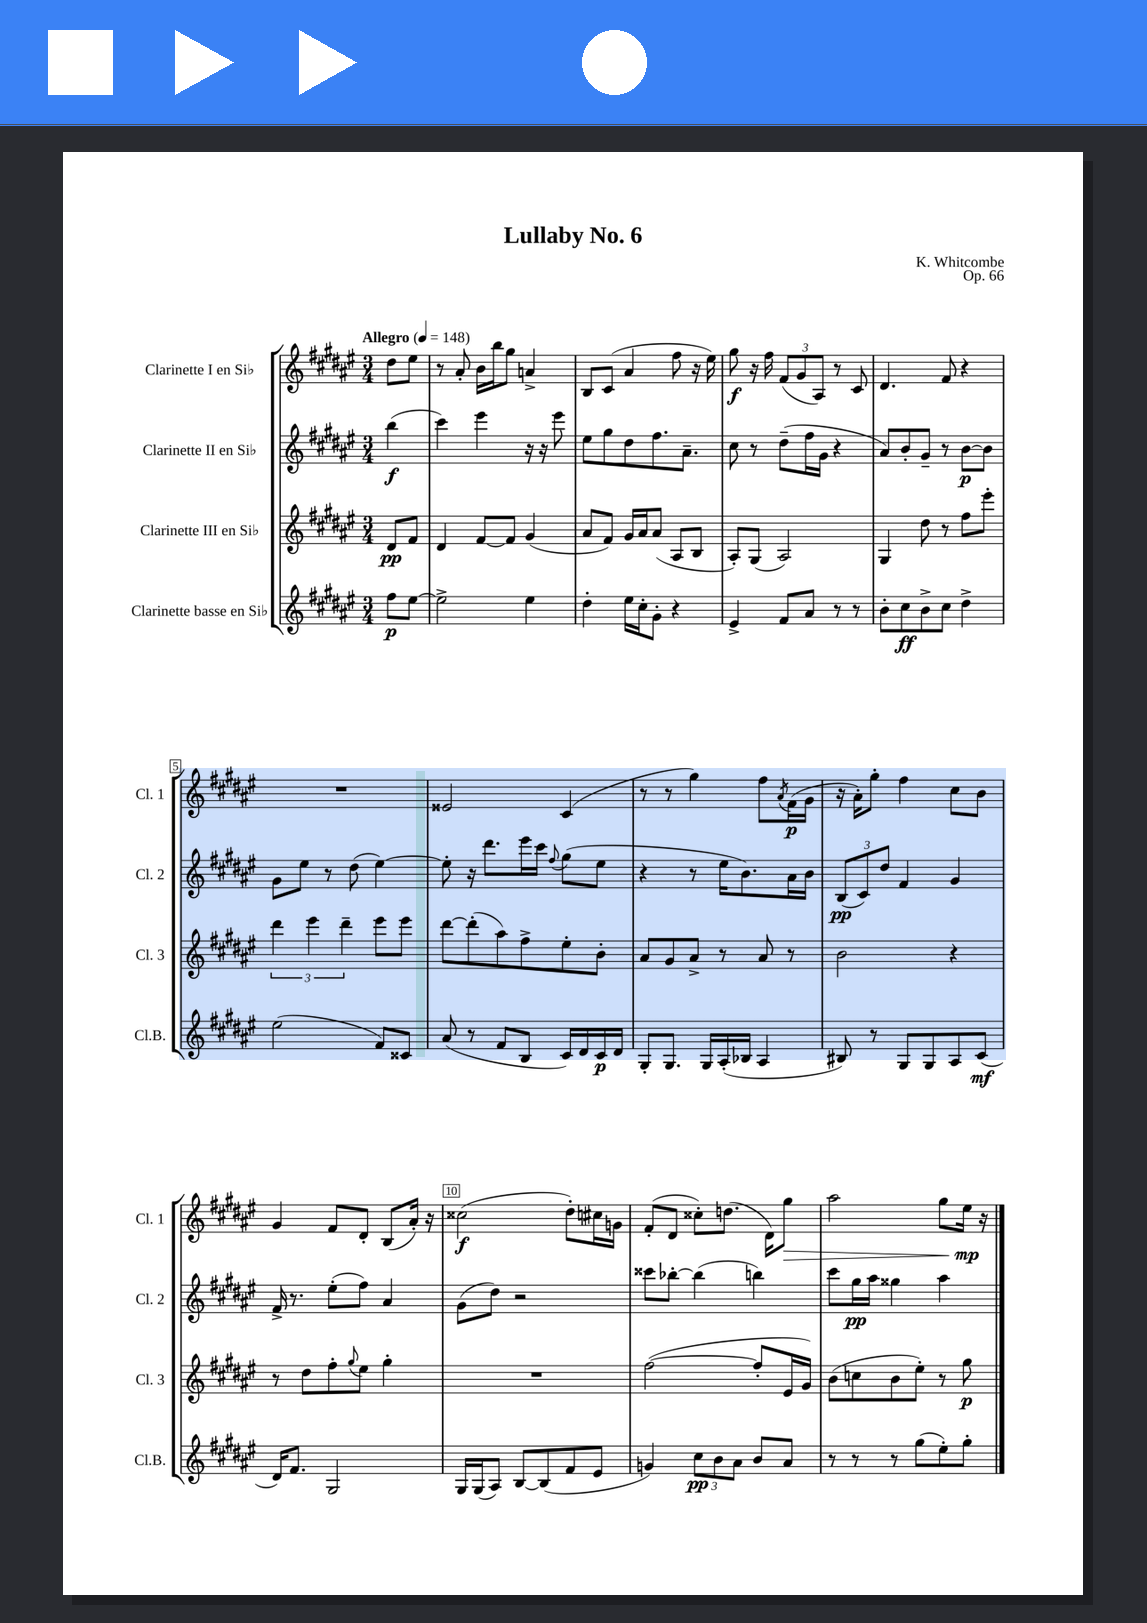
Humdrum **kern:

**kern	**kern	**kern	**kern
*staff4	*staff3	*staff2	*staff1
*clefG2	*clefG2	*clefG2	*clefG2
*k[f#c#g#d#a#e#]	*k[f#c#g#d#a#e#]	*k[f#c#g#d#a#e#]	*k[f#c#g#d#a#e#]
*M3/4	*M3/4	*M3/4	*M3/4
*MM148	*MM148	*MM148	*MM148
8ff#	8d#	(4bb	8dd#
[8ee#	8f#	.	8ee#
=	=	=	=
2ee#^]	4d#	4ccc#)	8r
.	.	.	8a#'
.	[8f#	4eee#	16b
.	.	.	16bb
.	8f#]	.	8gg#
4ee#	(4g#	16r	4a^
.	.	16r	.
.	.	8eee#	.
=	=	=	=
4dd#'	8a#	8ee#	8B
.	8f#)	8gg#	(8c#
16ee#	16g#	8dd#	4a#
16cc#'	16a#	.	.
8g#'	(8a#	8.ff#	.
4r	8A#	.	8ff#
.	.	8.a#~	.
.	8B	.	16r
.	.	.	16ee#)
=	=	=	=
4e#^	8A#')	8cc#	8gg#
.	(8G#	8r	16r
.	.	.	16ff#
8f#	2A#)	(8dd#~	(12f#
.	.	.	12g#
8a#	.	16ff#	.
.	.	.	12A#)
.	.	16g#	.
8r	.	4r	8r
8r	.	.	8c#
=	=	=	=
8b'	4G#	8a#)	4.d#
8cc#	.	8b'	.
8b^	8dd#	8g#~	.
8cc#	8r	8r	8f#
4dd#^	8ff#	[8b	4r
.	8eee#'	8b]	.
=	=	=	=
(2ee#	6ddd#	8g#	2.r
.	.	8ee#	.
.	6eee#	.	.
.	.	8r	.
.	6ddd#~	.	.
.	.	(8dd#	.
8f#)	8eee#	[4ee#)	.
8c##	8eee#	.	.
=	=	=	=
(8a#	[8ddd#	8ee#']	2e##
8r	(8ddd#']	16r	.
.	.	8.ddd#	.
8f#	8aa#)	.	.
8B	8ff#^	16eee#	.
.	.	16ccc#	.
.	.	8qqff#	.
16c#)	8ee#'	(8gg#	(4c#
16d#	.	.	.
16c#	8b'	8ee#	.
16d#	.	.	.
=	=	=	=
8G#'	8a#	4r	8r
8.G#	8g#	.	8r
.	8a#^	8r	4gg#)
16G#	.	.	.
(16A#'	8r	16ee#	.
16B-	.	8.b)	.
4A#	8a#	.	8ff#
.	.	.	8qa#
.	8r	16a#	(16f#
.	.	16b	16g#
=	=	=	=
8B#)	2b	(12B	16r
.	.	.	16a#')
.	.	12c#)	.
8r	.	.	8gg#'
.	.	12dd#	.
8G#	.	4f#	4ff#
8G#	.	.	.
8A#	4r	4g#	8cc#
(8c#	.	.	8b
=	=	=	=
16d#)	8r	16f#^	4g#
8.f#	.	8.r	.
.	8dd#	.	.
2G#	8ff#'	(8ee#'	8f#
.	8qqgg#	.	.
.	8ee#	8ff#)	8d#'
.	4gg#'	4a#	(8B
.	.	.	16a#')
.	.	.	16r
=	=	=	=
16G#	2.r	(8g#	(2cc##
(16G#	.	.	.
8A#)	.	8dd#)	.
[8B	.	2r	.
(8B]	.	.	.
8f#	.	.	8dd#')
8e#	.	.	16cc#
.	.	.	16g
=	=	=	=
4g)	([2ff#	8ccc##	(8f#'
.	.	[8bb-'	8d#
12cc#	.	(4bb-]	8cc##')
12b	.	.	.
.	.	.	(8.dd
12a#	.	.	.
8b	8ff#']	4bb)	.
.	.	.	16d#)
8a#	16e#	.	8gg#
.	16g#)	.	.
=	=	=	=
8r	(8b	8ccc#	2aa#
8r	8cc	16gg#	.
.	.	16aa#	.
8r	8b	4gg##	.
(8gg#	8ee#')	.	.
8ee#')	8r	4aa#	8gg#
8gg#'	8gg#	.	16ee#
.	.	.	16r
==	==	==	==
*-	*-	*-	*-
